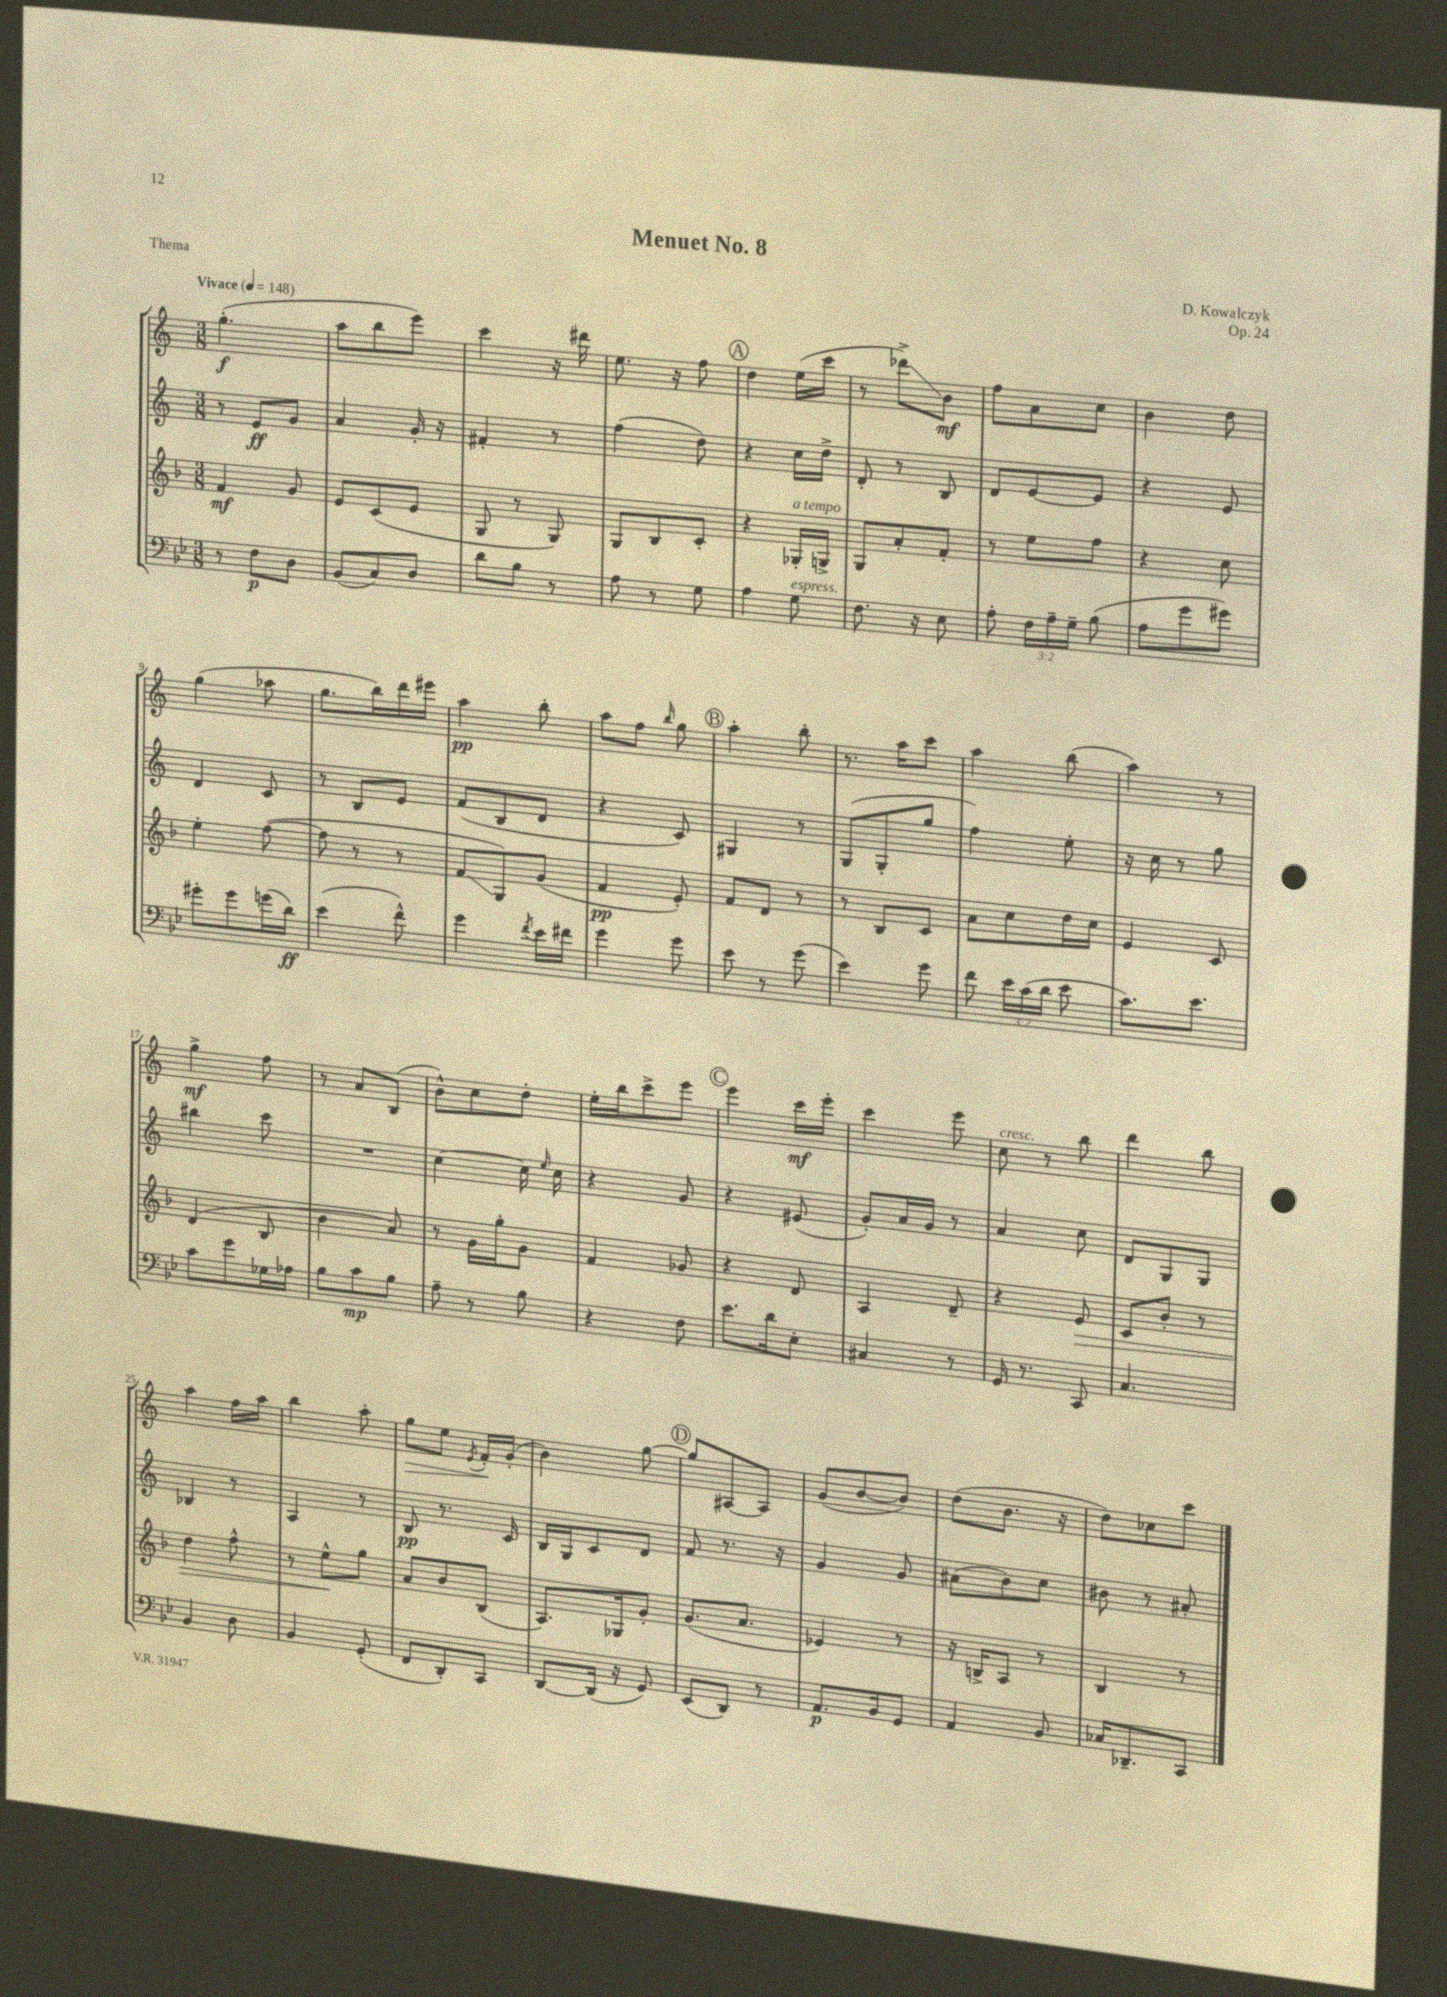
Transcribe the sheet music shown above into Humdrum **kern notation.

**kern	**kern	**kern	**kern
*staff4	*staff3	*staff2	*staff1
*clefF4	*clefG2	*clefG2	*clefG2
*k[b-e-]	*k[b-]	*k[]	*k[]
*M3/8	*M3/8	*M3/8	*M3/8
*MM148	*MM148	*MM148	*MM148
8r	4f	8r	(4.gg'
8F	.	8e	.
8D	8g	8g	.
=	=	=	=
(8BB-	8e	4a	8aa
8C)	(8c	.	8bb
8D	8e	16g'	8eee)
.	.	16r	.
=	=	=	=
8d	8G	4f#'	4ccc
8B-	8r	.	.
8r	8G)	8r	16r
.	.	.	16ddd#
=	=	=	=
8A	8G	(4ff	8.ee
8r	8B-	.	.
.	.	.	16r
8G	8c'	8dd)	8ff
=	=	=	=
4A	4r	4r	4dd
8G	16G-'	16cc	(16ee
.	16G^	16dd^	16ccc
=	=	=	=
8.F	8G	8d'	8r
.	8a'	8r	8ddd-^)
16r	.	.	.
8E-	8f'	8B	8b
=	=	=	=
8A'	8r	8d	8ff
24F	8ee	[8e	8a
24A~	.	.	.
24G~	.	.	.
(8B-	8ff	8e]	8cc
=	=	=	=
8A	4r	4r	4b
8g	.	.	.
8g#)	8cc	8e	8dd
=	=	=	=
8g#'	4ee'	4d	(4gg
8g#	.	.	.
(16g	([8ff	8c	8aa-
16d)	.	.	.
=	=	=	=
(4e-	8ff]	8r	8.gg
.	8r	8B	.
.	.	.	16bb)
8f^^)	8r	8e	16ddd
.	.	.	16eee#
=	=	=	=
4g	8f	(8f	4aa
.	8G)	8B	.
8qf	.	.	.
16e-	(8g	8d	8bb'
16f#	.	.	.
=	=	=	=
4g	4f	4r	8aa
.	.	.	8ff
.	.	.	16qqbb
8g	8e')	8c)	8gg
=	=	=	=
8e-	8f	4G#	4aa'
8r	8d	.	.
(8g	8r	8r	8bb'
=	=	=	=
4e-)	8r	(8G	8.r
.	8B-	8G'	.
.	.	.	16aa
8g	8c	8gg	8ccc
=	=	=	=
8f	8a	4ff)	4aa
24e-	8cc	.	.
(24c	.	.	.
24d	.	.	.
8e-	16dd	8ee'	(8bb
.	16cc	.	.
=	=	=	=
8.c)	4e	16r	4aa)
.	.	16cc	.
.	.	8r	.
8.e-	.	.	.
.	8c	8gg	8r
=	=	=	=
8c	(4d	4bb#	4gg^
8g	.	.	.
16G-	8B-	8ccc	8ff
16A-	.	.	.
=	=	=	=
8B-	4b-	4.r	8r
8c	.	.	8a
8B-	8a)	.	(8B
=	=	=	=
8A~	8r	[4cc	8b^^)
8r	16g	.	8cc
.	16gg'	.	.
8B-	8g	16cc]	8dd'
.	.	16qqee	.
.	.	16cc	.
=	=	=	=
4r	4f	4r	16ee'
.	.	.	16bb
.	.	.	8ccc^
8F	8g-	8g	8eee
=	=	=	=
8.e-	4r	4r	4eee
16d	.	.	.
8E-'	8d	(8e#	16ccc
.	.	.	16eee'
=	=	=	=
4C#	4A	8g')	4ccc
.	.	16a	.
.	.	16g	.
8r	8d~	8r	8eee
=	=	=	=
16GG	4r	4a	8cc
8.r	.	.	.
.	.	.	8r
8CC	8e	8cc	8bb
=	=	=	=
4.C	8c	8d	4ddd
.	8b-'	8G	.
.	8r	8G	8bb
=	=	=	=
4BB-	4dd	4B-	4aa
8D	8ff^^	8r	16ff
.	.	.	16aa
=	=	=	=
4BB-	8r	4A	4bb
.	8ee^^	.	.
(8GG'	8gg	8r	8aa'
=	=	=	=
8FF	8a	8B	8gg
8DD')	8b-	8.r	8ee
.	.	.	8qe
8CC	(8B-	.	16f'
.	.	16c	(16g'
=	=	=	=
[8DD	8.A)	16B	4b)
.	.	16G	.
(16DD]	.	8c	.
16r	16G-	.	.
8GG)	8g'	8d	[8gg
=	=	=	=
(8EE-	(8.g	8f	8gg]
8DD)	.	8.r	[8A#
.	8.a	.	.
8r	.	.	8A#]
.	.	16r	.
=	=	=	=
8.AA	4e-)	4g	(8g
.	.	.	[8b
16BB-	.	.	.
8GG	8r	8g	8b])
=	=	=	=
4AA	16r	(8a#	(8dd
.	16B^	.	.
.	8A	8b)	8.b
8BB-	8r	8cc	.
.	.	.	16r
=	=	=	=
16C-	4B-	8b#	8dd)
8.DD-~	.	.	.
.	.	8r	8cc-
8CC	8r	8a#'	8ccc
==	==	==	==
*-	*-	*-	*-
